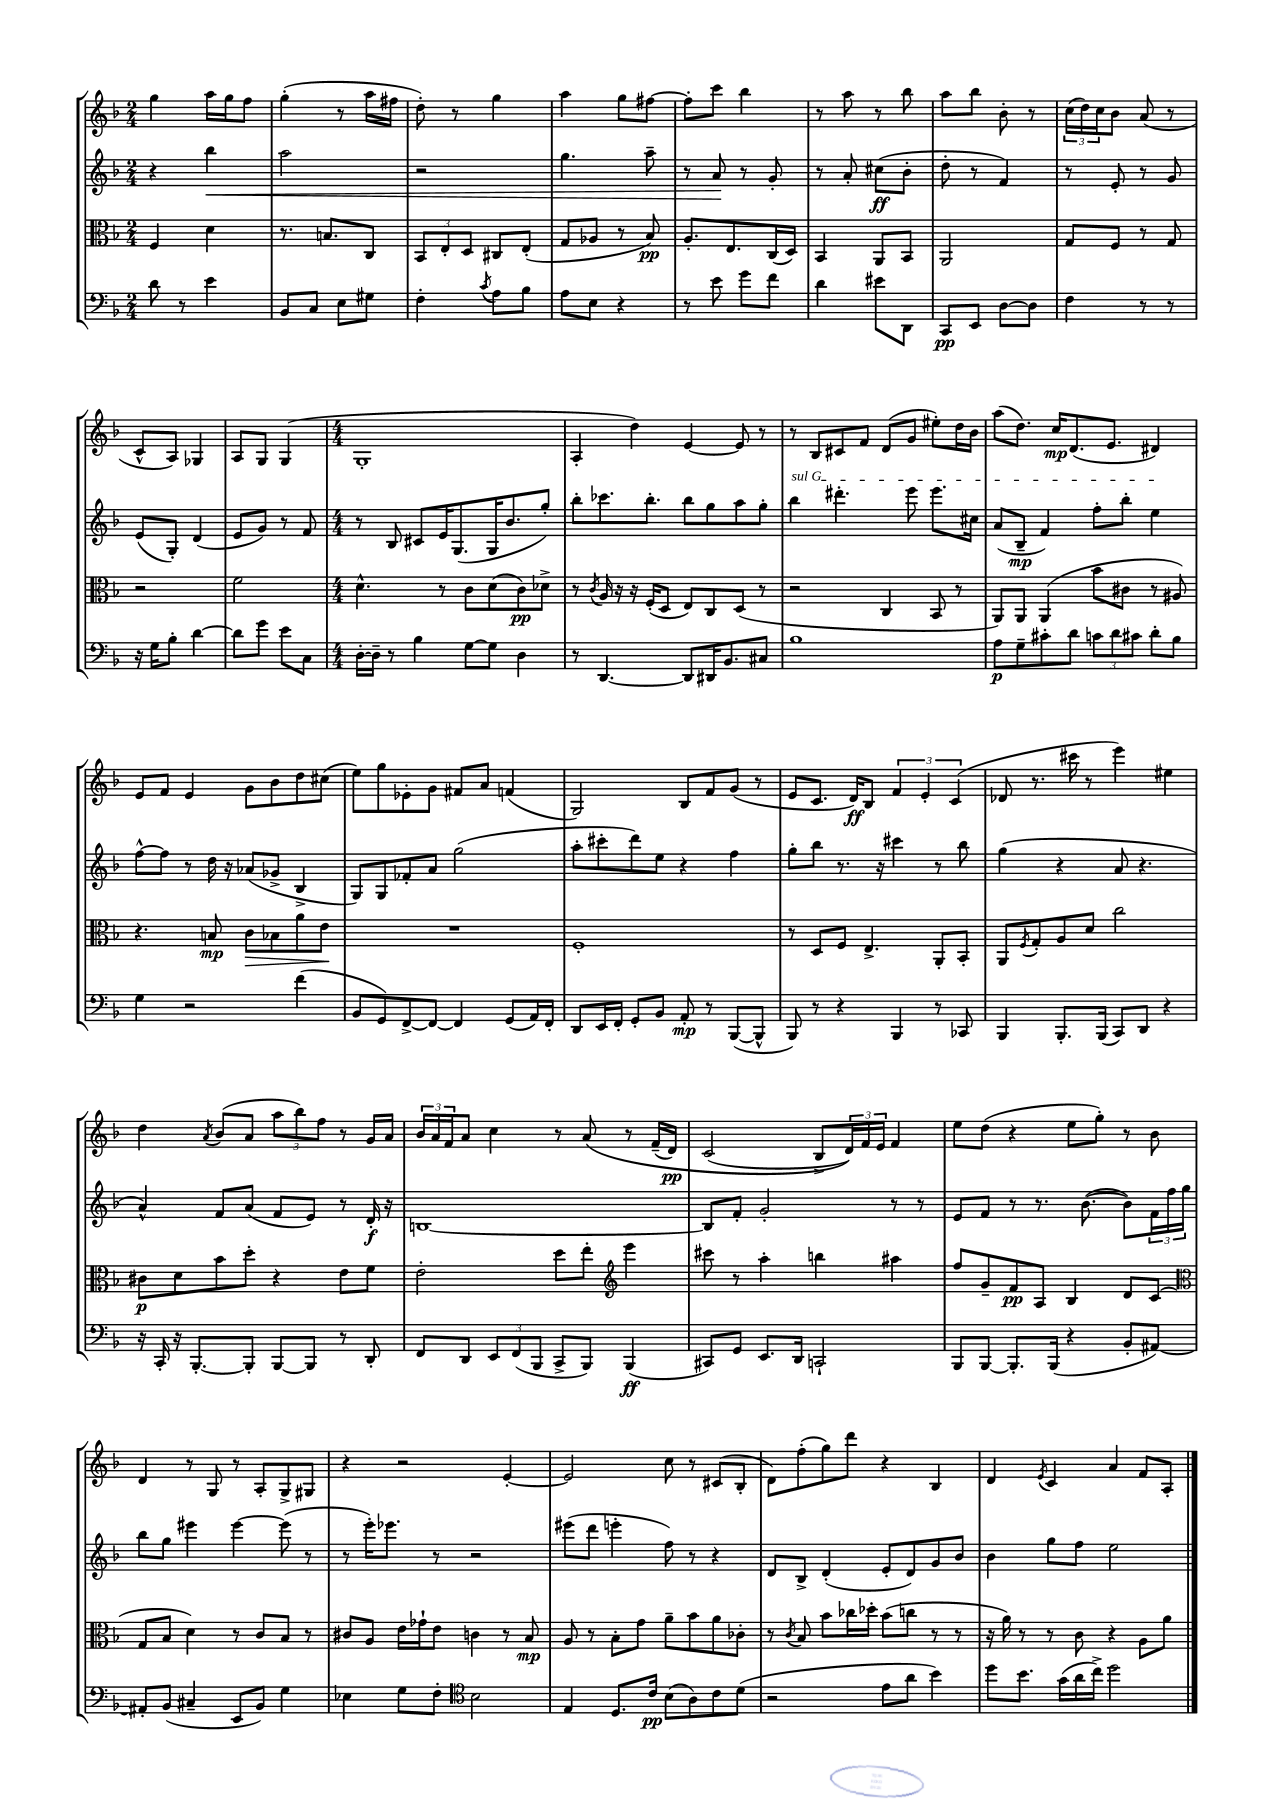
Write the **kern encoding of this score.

**kern	**dynam	**kern	**dynam	**kern	**dynam	**kern	**dynam
*part4	*part4	*part3	*part3	*part2	*part2	*part1	*part1
*staff4	*staff4	*staff3	*staff3	*staff2	*staff2	*staff1	*staff1
*clefF4	*	*clefC3	*	*clefG2	*	*clefG2	*
*k[b-]	*	*k[b-]	*	*k[b-]	*	*k[b-]	*
*M2/4	*	*M2/4	*	*M2/4	*	*M2/4	*
=71	=71	=71	=71	=71	=71	=71	=71
8d\	.	4F/	.	4r	.	4gg\	.
8r	.	.	.	.	.	.	.
!	!	!	!	!	!LO:HP:b	!	!
4e\	.	4d\	.	4bb-\	<	16aa\LL	.
.	.	.	.	.	.	16gg\J	.
.	.	.	.	.	.	8ff\J	.
=72	=72	=72	=72	=72	=72	=72	=72
8BB-/L	.	8.r	.	2aa\	.	(4gg'\	.
8C/J	.	.	.	.	.	.	.
.	.	8.Bn/L	.	.	.	.	.
8E\L	.	.	.	.	.	8r	.
8G#X\J	.	8C/J	.	.	.	16aa\LL	.
.	.	.	.	.	.	16ff#X\JJ	.
=73	=73	=73	=73	=73	=73	=73	=73
4F'\	.	12BB-/L	.	2r	.	8dd'\)	.
.	.	12E'/	.	.	.	.	.
.	.	.	.	.	.	8r	.
.	.	12D/J	.	.	.	.	.
8qc/	.	.	.	.	.	.	.
8A\L	.	8C#X/L	.	.	.	4gg\	.
8B-\J	.	(8E'/J	.	.	.	.	.
=74	=74	=74	=74	=74	=74	=74	=74
8A\L	.	8G/L	.	4.gg\	.	4aa\	.
8E\J	.	8A-X/J	.	.	.	.	.
4r	.	8r	.	.	.	8gg\L	.
.	.	8B-/)	pp	8aa~\	.	[8ff#X\J	.
=75	=75	=75	=75	=75	=75	=75	=75
8r	.	8.A'/L	.	8r	.	8ff#'\L]	.
8e\	.	.	.	8a/	.	8ccc\J	.
.	.	8.E/	.	.	.	.	.
8g\L	.	.	.	8r	[	4bb-\	.
8f\J	.	(16C/L	.	8g'/	.	.	.
.	.	16D/JJ)	.	.	.	.	.
=76	=76	=76	=76	=76	=76	=76	=76
4d\	.	4BB-/	.	8r	.	8r	.
.	.	.	.	8a'/	.	8aa\	.
8e#X\L	.	8AA/L	.	(8cc#X\L	ff	8r	.
8DD\J	.	8BB-/J	.	8b-'\J	.	8bb-\	.
=77	=77	=77	=77	=77	=77	=77	=77
8CC/L	pp	2AA/	.	8dd'\	.	8aa\L	.
8EE/J	.	.	.	8r	.	8bb-\J	.
[8D\L	.	.	.	4f/)	.	8b-'\	.
8D\J]	.	.	.	.	.	8r	.
=78	=78	=78	=78	=78	=78	=78	=78
4F\	.	8G/L	.	8r	.	(24cc\LL	.
.	.	.	.	.	.	24dd\)	.
.	.	.	.	.	.	24cc\J	.
.	.	8F/J	.	8e'/	.	8b-\J	.
8r	.	8r	.	8r	.	(8a/	.
8r	.	8G/	.	8g/	.	8r	.
!!LO:LB:g=z
=79	=79	=79	=79	=79	=79	=79	=79
16r	.	2r	.	(8e/L	.	8c^^/L	.
16G\KL	.	.	.	.	.	.	.
8B-'\J	.	.	.	8G'/J)	.	8A/J)	.
[4d\	.	.	.	(4d/	.	4G-X/	.
=80	=80	=80	=80	=80	=80	=80	=80
8d\L]	.	2f\	.	8e/L	.	8A/L	.
8g\J	.	.	.	8g/J)	.	8G/J	.
8e\L	.	.	.	8r	.	(4G/	.
8C\J	.	.	.	8f/	.	.	.
=81	=81	=81	=81	=81	=81	=81	=81
*M4/4	*	*M4/4	*	*M4/4	*	*M4/4	*
[16D'\LL	.	4.d^^\	.	8r	.	1G'	.
16D~\JJ]	.	.	.	.	.	.	.
8r	.	.	.	8B-/	.	.	.
4B-\	.	.	.	8c#X/L	.	.	.
.	.	8r	.	16e/K	.	.	.
.	.	.	.	(8.G/	.	.	.
[8G\L	.	8c\L	.	.	.	.	.
8G\J]	.	(8d\	.	16G/K	.	.	.
.	.	.	.	8.b-/	.	.	.
4D\	.	8c\)	pp	.	.	.	.
.	.	8d-X^\J	.	8gg'/J)	.	.	.
=82	=82	=82	=82	=82	=82	=82	=82
8r	.	8r	.	8bb-'\L	.	4A'/	.
.	.	8qc/	.	.	.	.	.
[4.DD/	.	16A/	.	8.ccc-X\	.	.	.
.	.	16r	.	.	.	.	.
.	.	16r	.	.	.	4dd\)	.
.	.	(16F'/KL	.	8.bb-'\J	.	.	.
.	.	8D/J	.	.	.	.	.
8DD/L]	.	8E/L)	.	8bb-\L	.	[4e/	.
16DD#X/K	.	8C/	.	8gg\	.	.	.
8.BB-/	.	.	.	.	.	.	.
.	.	(8D/J	.	8aa\	.	8e/]	.
8C#X/J	.	8r	.	8gg'\J	.	8r	.
=83	=83	=83	=83	=83	=83	=83	=83
!	!	!	!	!LO:TX:a:i:t=sul G	!	!	!
1B-	.	2r	.	4bb-\	.	8r	.
.	.	.	.	.	.	8B-/L	.
.	.	.	.	4.ddd#X'\	.	8c#X/	.
.	.	.	.	.	.	8f/J	.
.	.	4C/	.	.	.	(8d/L	.
.	.	.	.	8eee\	.	8g/J	.
.	.	8BB-/	.	8.eee\L	.	8ee#X'\L)	.
.	.	8r	.	.	.	16dd\L	.
.	.	.	.	16cc#X\Jk	.	16b-\JJ	.
=84	=84	=84	=84	=84	=84	=84	=84
8A\L	p	8AA/L)	.	(8a/L	.	(8aa\L	.
8G~\	.	8AA/J	.	8B-~/J	mp	8.dd\J)	.
8c#X'\	.	(4AA/	.	4f/)	.	.	.
.	.	.	.	.	.	16cc/KL	mp
8d\J	.	.	.	.	.	(8.d/	.
12cn\L	.	8b-\L	.	8ff'\L	.	.	.
.	.	.	.	.	.	8.e/J	.
12d\	.	.	.	.	.	.	.
.	.	8c#X\J	.	8bb-'\J	.	.	.
12c#X\J	.	.	.	.	.	.	.
8d'\L	.	8r	.	4ee\	.	4d#X/)	.
8B-\J	.	8A#X/)	.	.	.	.	.
!!LO:LB:g=z
=85	=85	=85	=85	=85	=85	=85	=85
4G\	.	4.r	.	[8ff^^\L	.	8e/L	.
.	.	.	.	8ff\J]	.	8f/J	.
2r	.	.	.	8r	.	4e/	.
.	.	8Bn/	mp	16dd\	.	.	.
.	.	.	.	16r	.	.	.
!	!	!	!LO:HP:b	!	!	!	!
.	.	8c\L	>	(8a-X/L	.	8g\L	.
.	.	8B-X\	.	8g-X^/J	.	8b-\	.
(4f\	.	8a\	.	4B-^/	.	8dd\	.
.	.	8e\J	.	.	.	(8cc#X\J	.
.	.	.	]	.	.	.	.
=86	=86	=86	=86	=86	=86	=86	=86
8BB-/L	.	1r	.	8G/L)	.	8ee\L)	.
8GG/)	.	.	.	8G/	.	8gg\	.
[8FF^/	.	.	.	8f-X'/	.	8e-X'\	.
8FF/J_	.	.	.	8a/J	.	8g\J	.
4FF/]	.	.	.	(2gg\	.	8f#X/L	.
.	.	.	.	.	.	8a/J	.
(8GG/L	.	.	.	.	.	(4fn/	.
16AA/L)	.	.	.	.	.	.	.
16FF'/JJ	.	.	.	.	.	.	.
=87	=87	=87	=87	=87	=87	=87	=87
8DD/L	.	1F'	.	8aa'\L	.	2G/)	.
16EE/L	.	.	.	8ccc#X'\	.	.	.
16FF'/JJ	.	.	.	.	.	.	.
8GG'/L	.	.	.	8ddd\)	.	.	.
8BB-/J	.	.	.	8ee\J	.	.	.
8AA'/	mp	.	.	4r	.	8B-/L	.
8r	.	.	.	.	.	8f/	.
([8BBB-/L	.	.	.	4ff\	.	(8g/J	.
8BBB-^^/J]	.	.	.	.	.	8r	.
=88	=88	=88	=88	=88	=88	=88	=88
8BBB-/)	.	8r	.	8gg'\L	.	8e/L	.
8r	.	8D/L	.	8bb-\J	.	8.c/J	.
4r	.	8F/J	.	8.r	.	.	.
.	.	.	.	.	.	16d/KL)	ff
.	.	4.E^/	.	.	.	8B-/J	.
.	.	.	.	16r	.	.	.
4BBB-/	.	.	.	4ccc#X\	.	6f/	.
.	.	.	.	.	.	6e'/	.
8r	.	8AA'/L	.	8r	.	.	.
.	.	.	.	.	.	(6c/	.
8CC-X/	.	8BB-'/J	.	8bb-\	.	.	.
=89	=89	=89	=89	=89	=89	=89	=89
4BBB-/	.	8AA/L	.	(4gg\	.	8d-X/	.
.	.	8qF/	.	.	.	.	.
.	.	8G'/	.	.	.	8.r	.
8.BBB-'/L	.	8A/	.	4r	.	.	.
.	.	.	.	.	.	16ccc#X\	.
.	.	8d/J	.	.	.	8r	.
(16BBB-/Jk	.	.	.	.	.	.	.
8CC/L)	.	2cc\	.	8a/	.	4eee\)	.
8DD/J	.	.	.	4.r	.	.	.
4r	.	.	.	.	.	4ee#X\	.
!!LO:LB:g=z
=90	=90	=90	=90	=90	=90	=90	=90
16r	.	8c#X\L	p	4a^^/)	.	4dd\	.
16CC'/	.	.	.	.	.	.	.
16r	.	8d\	.	.	.	.	.
[8.BBB-'/L	.	.	.	.	.	.	.
.	.	.	.	.	.	8qa/	.
.	.	8b-\	.	8f/L	.	(8b-/L	.
8BBB-'/J]	.	8dd'\J	.	(8a/J	.	8a/J	.
[8BBB-/L	.	4r	.	8f/L	.	12aa\L	.
.	.	.	.	.	.	12bb-\)	.
8BBB-/J]	.	.	.	8e/J)	.	.	.
.	.	.	.	.	.	12ff\J	.
8r	.	8e\L	.	8r	.	8r	.
8DD'/	.	8f\J	.	16d'/	f	16g/LL	.
.	.	.	.	16r	.	16a/JJ	.
=91	=91	=91	=91	=91	=91	=91	=91
8FF/L	.	2e'\	.	[1Bn	.	24b-/LL	.
.	.	.	.	.	.	24a/	.
.	.	.	.	.	.	24f/J	.
8DD/J	.	.	.	.	.	8a/J	.
12EE/L	.	.	.	.	.	4cc\	.
(12FF/	.	.	.	.	.	.	.
12BBB-/J	.	.	.	.	.	.	.
8CC^/L	.	8dd\L	.	.	.	8r	.
8BBB-/J)	.	8ee'\J	.	.	.	(8a/	.
*	*	*clefG2	*	*	*	*	*
(4BBB-/	ff	4eee\	.	.	.	8r	.
.	.	.	.	.	.	(16f~/LL	.
.	.	.	.	.	.	16d/JJ)	pp
=92	=92	=92	=92	=92	=92	=92	=92
8CC#X/L)	.	8ccc#X\	.	8B/L]	.	(2c/	.
8GG/J	.	8r	.	8f'/J	.	.	.
8.EE/L	.	4aa'\	.	2g'/	.	.	.
16DD/Jk	.	.	.	.	.	.	.
2CCn`/	.	4bbn\	.	.	.	8B-^/L	.
.	.	.	.	.	.	24d/L))	.
.	.	.	.	.	.	24f/	.
.	.	.	.	.	.	24e/JJ	.
.	.	4aa#X\	.	8r	.	4f/	.
.	.	.	.	8r	.	.	.
=93	=93	=93	=93	=93	=93	=93	=93
8BBB-/L	.	8ff/L	.	8e/L	.	8ee\L	.
[8BBB-/J	.	8g~/	.	8f/J	.	(8dd\J	.
8.BBB-'/L]	.	8f/	pp	8r	.	4r	.
.	.	8A/J	.	8.r	.	.	.
(16BBB-/Jk	.	.	.	.	.	.	.
4r	.	4B-/	.	.	.	8ee\L	.
.	.	.	.	([8.b-\	.	.	.
.	.	.	.	.	.	8gg'\J)	.
8BB-'/L	.	8d/L	.	8b-\L])	.	8r	.
[8AA#X/J)	.	(8c/J	.	24f\L	.	8b-\	.
.	.	.	.	24ff\	.	.	.
.	.	.	.	24gg\JJ	.	.	.
!!LO:LB:g=z
=94	=94	=94	=94	=94	=94	=94	=94
*	*	*clefC3	*	*	*	*	*
8AA#X'/L]	.	8G/L	.	8bb-\L	.	4d/	.
(8BB-/J	.	8B-/J	.	8gg\J	.	.	.
4C#X~/	.	4d\)	.	4eee#X\	.	8r	.
.	.	.	.	.	.	8G/	.
8EE/L	.	8r	.	[4eee#\	.	8r	.
8BB-/J)	.	8c/L	.	.	.	8A'/L	.
4G\	.	8B-/J	.	(8eee#\]	.	8G^/	.
.	.	8r	.	8r	.	8G#X/J	.
=95	=95	=95	=95	=95	=95	=95	=95
4E-X\	.	8c#X/L	.	8r	.	4r	.
.	.	8A/J	.	16eee'\KL)	.	.	.
.	.	.	.	8.eee-X\J	.	.	.
8G\L	.	16e\LL	.	.	.	2r	.
.	.	16g-X`\J	.	.	.	.	.
8F'\J	.	8e\J	.	8r	.	.	.
*clefC4	*	*	*	*	*	*	*
2B-\	.	4cn\	.	2r	.	.	.
.	.	8r	.	.	.	[4e'/	.
.	.	8B-/	mp	.	.	.	.
=96	=96	=96	=96	=96	=96	=96	=96
4E/	.	8A/	.	(8eee#X\L	.	2e/]	.
.	.	8r	.	8ddd\J	.	.	.
8.D/L	.	8B-'\L	.	4eeen'\	.	.	.
.	.	8g\J	.	.	.	.	.
16c/Jk	pp	.	.	.	.	.	.
(8B-\L	.	8a~\L	.	8ff\)	.	8cc\	.
8A\)	.	8b-\	.	8r	.	8r	.
8c\	.	8a\	.	4r	.	(8c#X/L	.
(8d\J	.	8c-X'\J	.	.	.	8B-'/J	.
=97	=97	=97	=97	=97	=97	=97	=97
2r	.	8r	.	8d/L	.	8d\L)	.
.	.	8qc/	.	.	.	.	.
.	.	8B-/	.	8B-^/J	.	(8ff'\	.
.	.	8b-\L	.	(4d'/	.	8gg\)	.
.	.	16cc-X\L	.	.	.	8ddd\J	.
.	.	16dd-X'\JJ	.	.	.	.	.
8e\L	.	(8b-\L	.	8e'/L	.	4r	.
8a\J	.	8ccn\J	.	8d/)	.	.	.
4b-\)	.	8r	.	8g/	.	4B-/	.
.	.	8r	.	8b-/J	.	.	.
=98	=98	=98	=98	=98	=98	=98	=98
8dd\L	.	16r	.	4b-\	.	4d/	.
.	.	16a\)	.	.	.	.	.
8.b-\J	.	8r	.	.	.	.	.
.	.	.	.	.	.	8qe/	.
.	.	8r	.	8gg\L	.	4c/	.
(16g\LL	.	.	.	.	.	.	.
16a\	.	8c\	.	8ff\J	.	.	.
16cc^\JJ)	.	.	.	.	.	.	.
2dd\	.	4r	.	2ee\	.	4a/	.
.	.	8A\L	.	.	.	8f/L	.
.	.	8a\J	.	.	.	8A'/J	.
==	==	==	==	==	==	==	==
*-	*-	*-	*-	*-	*-	*-	*-
